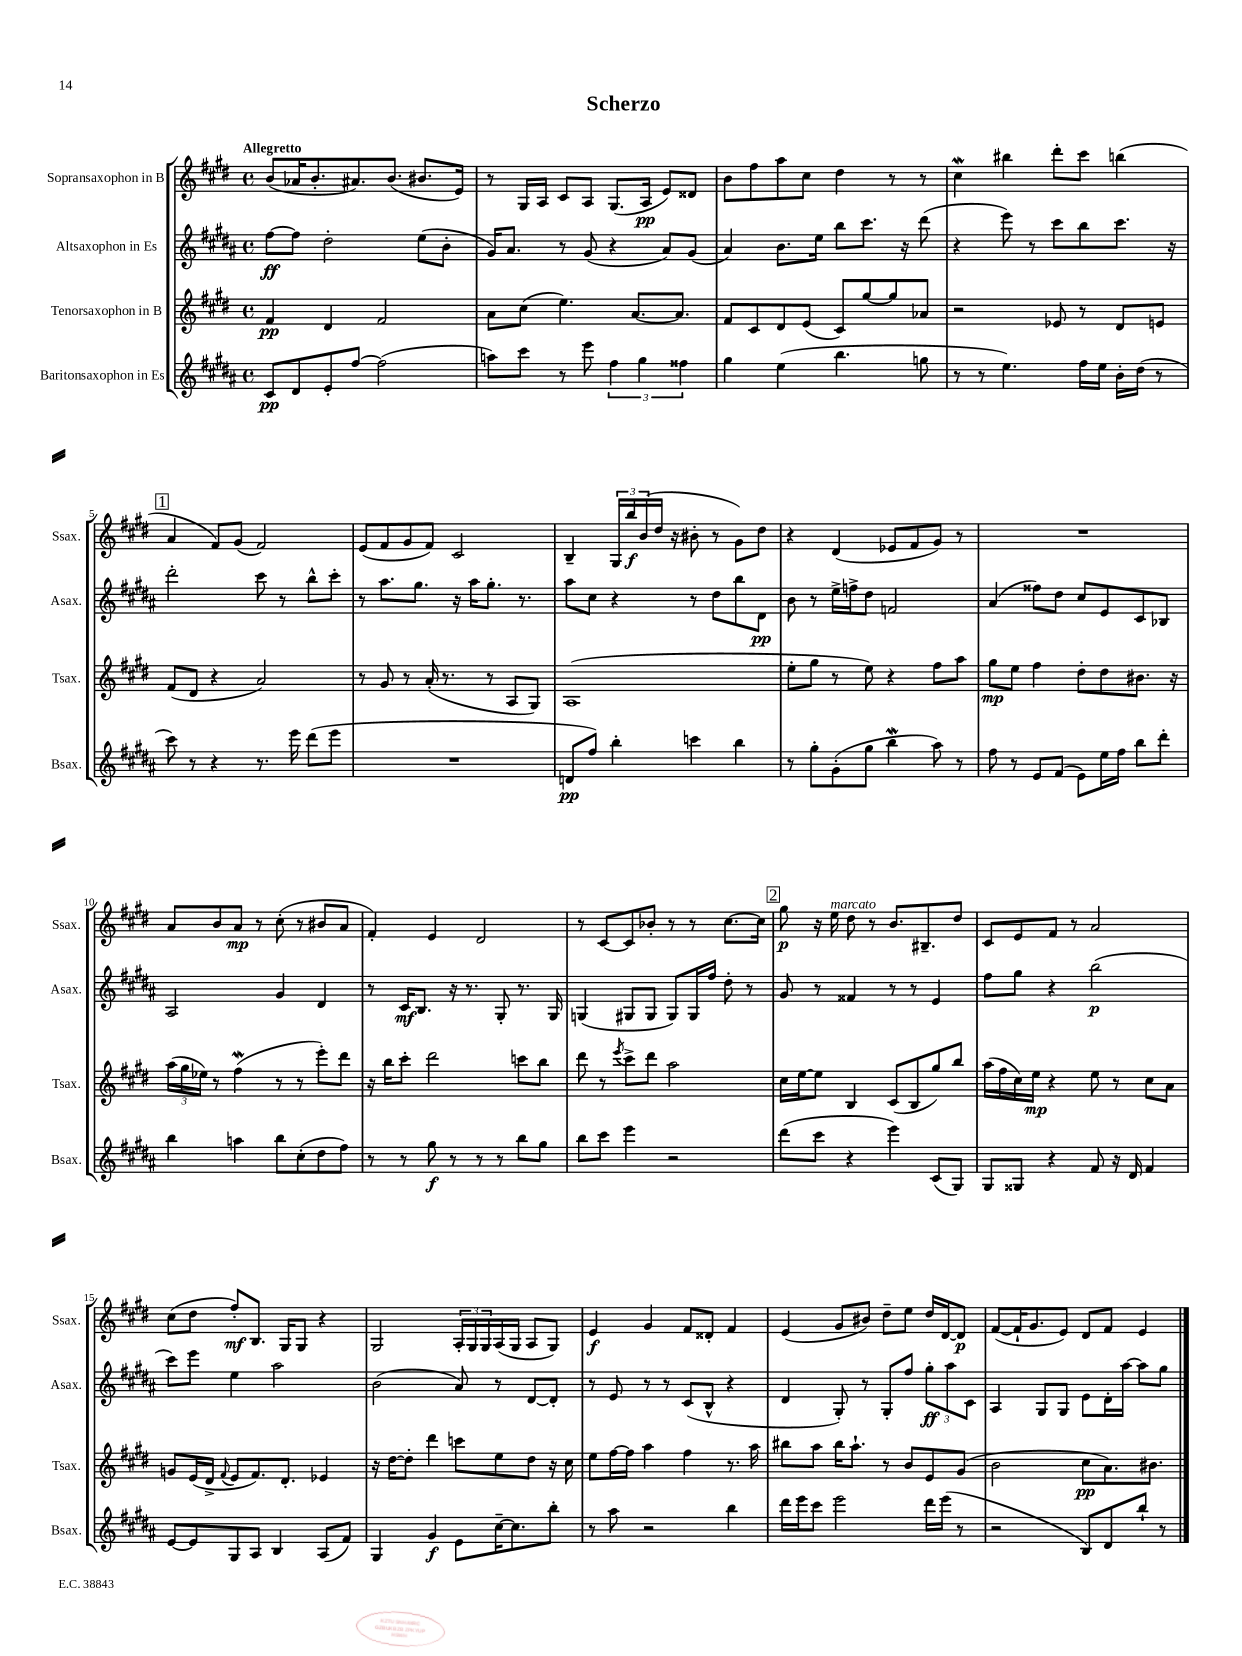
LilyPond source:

\header { title = "Scherzo" }
<<
\new StaffGroup <<
\new Staff = "s0" \with { instrumentName = "Sopransaxophon in B" shortInstrumentName = "Ssax." } {
    \clef treble \key e \major \defaultTimeSignature \time 4/4 \tempo "Allegretto"
    b'8( aes'16 b'8.-. ais'8.) b'8.( bis'8. e'16) |
    r8 gis16 a16 cis'8 a8 gis8.( a16\pp e'8) disis'8 |
    b'8 fis''8 a''8 cis''8 dis''4 r8 r8 |
    cis''4\mordent bis''4 dis'''8-. cis'''8 b''4( |
    \mark \markup { \box "1" } a'4 fis'8) gis'8( fis'2) |
    e'8( fis'8 gis'8 fis'8) cis'2 |
    b4-- \tuplet 3/2 { gis16 b''16\f b'16( } dis''16 r16 bis'8-. r8 gis'8) dis''8 |
    r4 dis'4( ees'8 fis'8 gis'8) r8 |
    R1 |
    a'8 b'8 a'8\mp r8 cis''8-.( r8 bis'8 a'8 |
    fis'4-.) e'4 dis'2 |
    r8 cis'8~ cis'8 bes'8-. r8 r8 cis''8.~ cis''16 |
    \mark \markup { \box "2" } gis''8\p r16 e''16^\markup { \italic "marcato" } dis''8 r8 b'8. bis8.-- dis''8 |
    cis'8 e'8 fis'8 r8 a'2 |
    cis''8( dis''8 fis''8-.\mf) b8. gis16 gis8 r4 |
    gis2 \tuplet 3/2 { a16-. gis16 gis16 } a16( gis16 a8 gis8) |
    e'4\f gis'4 fis'8 disis'8-. fis'4 |
    e'4( gis'8 bis'8) dis''8-- e''8 dis''16 dis'16~ dis'8\p |
    fis'8~( fis'16-! gis'8. e'8) dis'8 fis'8 e'4 \bar "|." |
}
\new Staff = "s1" \with { instrumentName = "Altsaxophon in Es" shortInstrumentName = "Asax." } {
    \clef treble \key b \major \defaultTimeSignature \time 4/4
    fis''8~\ff fis''8 dis''2-. e''8( b'8-. |
    gis'16) ais'8. r8 gis'8( r4 ais'8) gis'8( |
    ais'4) b'8. e''16 b''8 cis'''8. r16 dis'''8( |
    r4 e'''8) r8 cis'''8 b''8 cis'''8. r16 |
    \mark \markup { \box "1" } dis'''2-. cis'''8 r8 b''8-^ cis'''8-. |
    r8 ais''8. gis''8. r16 ais''16 gis''8.-. r8. |
    ais''8 cis''8 r4 r8 dis''8 b''8 dis'8\pp |
    b'8 r8 e''16-> f''16-> dis''8 f'2 |
    ais'4( fisis''8) dis''8 cis''8 e'8 cis'8 bes8 |
    ais2 gis'4 dis'4 |
    r8 cis'16\mf b8. r16 r8. gis8-. r8. gis16 |
    g4( gis8 gis8 gis8) gis16 fis''16 dis''8-. r8 |
    \mark \markup { \box "2" } gis'8 r8 fisis'4 r8 r8 e'4 |
    fis''8 gis''8 r4 b''2\p( |
    cis'''8) e'''8 e''4 ais''2 |
    b'2( ais'8) r8 dis'8~ dis'8-. |
    r8 e'8 r8 r8 cis'8( b8-^ r4 |
    dis'4 gis8-.) r8 gis8-. fis''8 \tuplet 3/2 { gis''8-.\ff ais''8 cis'8 } |
    ais4 gis8 gis8 e'8 dis'16-. ais''16~ ais''8 gis''8 \bar "|." |
}
\new Staff = "s2" \with { instrumentName = "Tenorsaxophon in B" shortInstrumentName = "Tsax." } {
    \clef treble \key e \major \defaultTimeSignature \time 4/4
    fis'4\pp dis'4 fis'2 |
    a'8 cis''8( e''4.) a'8.~ a'8. |
    fis'8 cis'8 dis'8 e'8( cis'8) gis''8~ gis''8 aes'8 |
    r2 ees'8 r8 dis'8 e'8 |
    \mark \markup { \box "1" } fis'8( dis'8 r4 a'2) |
    r8 gis'8 r8 a'16-.( r8. r8 a8 gis8) |
    a1( |
    e''8-. gis''8 r8 e''8) r4 fis''8 a''8 |
    gis''8\mp e''8 fis''4 dis''8-. dis''8 bis'8. r16 |
    \tuplet 3/2 { a''16( gis''16 ees''16) } r8 fis''4\mordent( r8 r8 e'''8-.) dis'''8 |
    r16 b''16 cis'''8-. dis'''2 c'''8 b''8 |
    dis'''8 r8 \acciaccatura { e'''8 } cis'''8-> dis'''8 a''2 |
    \mark \markup { \box "2" } cis''16 e''16~ e''8 b4 cis'8( b8 gis''8) b''8 |
    a''16( fis''16 cis''16) e''16\mp r4 e''8 r8 cis''8 a'8 |
    g'8 e'16( dis'16-> \appoggiatura { fis'8 } e'8 fis'8.) dis'8.-. ees'4 |
    r16 dis''16~ dis''8-. dis'''4 c'''8 e''8 dis''8 r16 cis''16 |
    e''8 fis''16~ fis''16 a''4 fis''4 r8. a''16 |
    bis''8 a''8 bis''16 a''8.-! r8 b'8 e'8 gis'8( |
    b'2 cis''8\pp a'8.) bis'8. \bar "|." |
}
\new Staff = "s3" \with { instrumentName = "Baritonsaxophon in Es" shortInstrumentName = "Bsax." } {
    \clef treble \key b \major \defaultTimeSignature \time 4/4
    cis'8\pp dis'8 e'8-. fis''8~ fis''2( |
    a''8) cis'''8 r8 e'''8 \tuplet 3/2 { fis''4 gis''4 fisis''4 } |
    gis''4 e''4( b''4. g''8 |
    r8 r8 e''4.) fis''16 e''16 b'16-. dis''16( r8 |
    \mark \markup { \box "1" } cis'''8) r8 r4 r8. e'''16 dis'''8( e'''8 |
    R1 |
    d'8\pp fis''8) b''4-. c'''4 b''4 |
    r8 gis''8-. gis'8-.( gis''8 b''4\mordent ais''8) r8 |
    fis''8 r8 e'8 fis'8( e'8) e''16 fis''16 b''8 dis'''8-. |
    b''4 a''4 b''8 cis''8-.( dis''8 fis''8) |
    r8 r8 gis''8\f r8 r8 r8 b''8 gis''8 |
    b''8 cis'''8 e'''4 r2 |
    \mark \markup { \box "2" } dis'''8( cis'''8 r4 e'''4) cis'8( gis8) |
    gis8 gisis8 r4 fis'8 r16 dis'16 fis'4 |
    e'8~ e'8 gis8 ais8 b4 ais8( fis'8) |
    gis4 gis'4\f e'8 cis''16~-- cis''8. b''8-. |
    r8 ais''8 r2 b''4 |
    dis'''16 e'''16 cis'''8 e'''2 dis'''16 e'''16( r8 |
    r2 b8) dis'8 b''8-! r8 \bar "|." |
}
>>
>>
